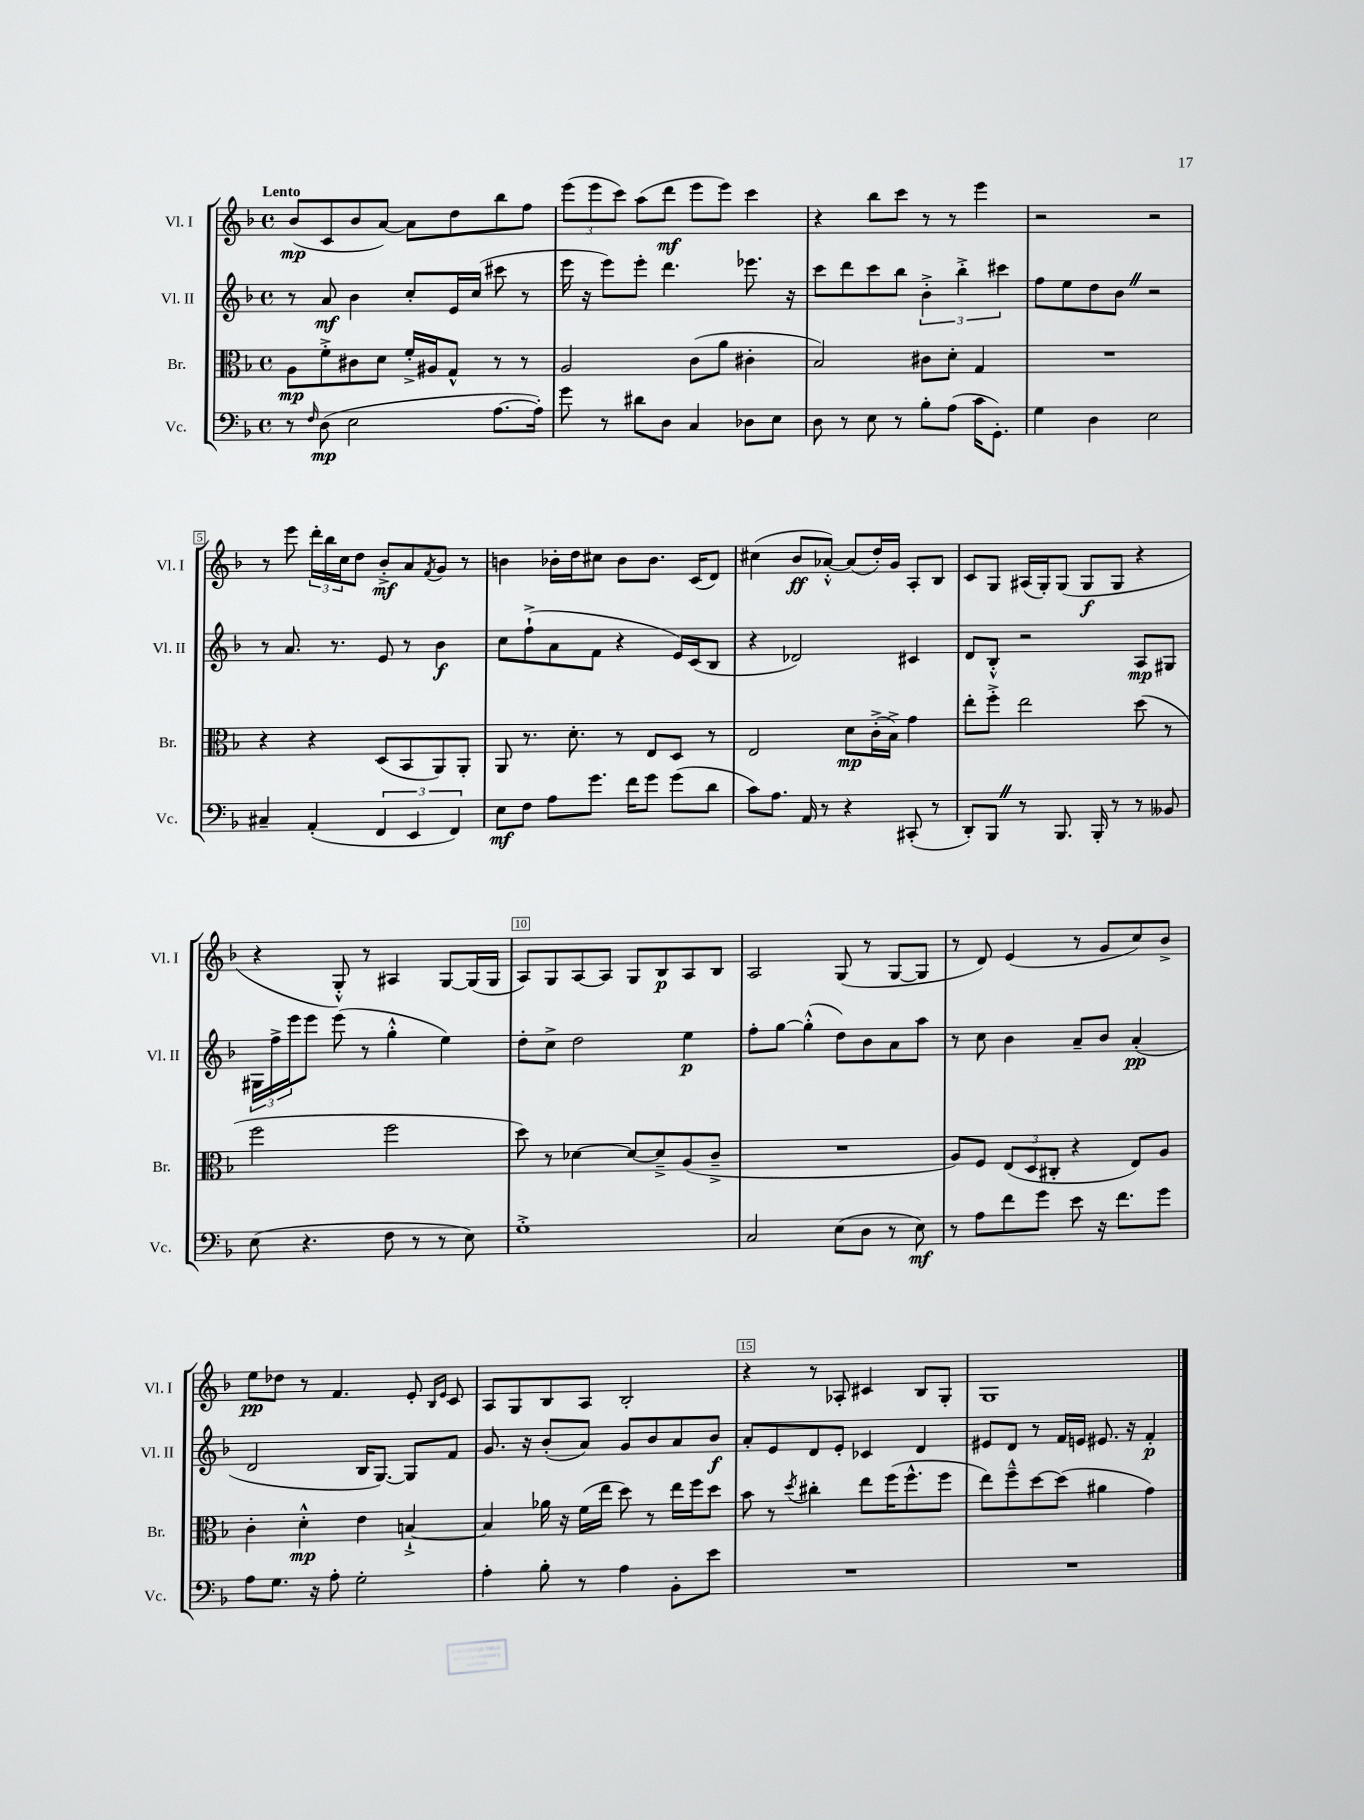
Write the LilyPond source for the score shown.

<<
\new StaffGroup <<
\new Staff = "s0" \with { instrumentName = "Vl. I" shortInstrumentName = "Vl. I" } {
    \clef treble \key f \major \defaultTimeSignature \time 4/4 \tempo "Lento"
    bes'8\mp( c'8 bes'8 a'8~) a'8 d''8 bes''8 f''8 |
    \tuplet 3/2 { e'''8( e'''8 c'''8) } a''8( d'''8\mf e'''8 e'''8) c'''4 |
    r4 bes''8 c'''8 r8 r8 e'''4 |
    r2 r2 |
    r8 e'''8 \tuplet 3/2 { d'''16-. bes''16 c''16 } d''8 bes'8-.->\mf a'8 \acciaccatura { f'8 } g'8 r8 |
    b'4 bes'16-. d''16 cis''8 bes'8 bes'8. c'16( d'8) |
    cis''4( bes'8\ff aes'8~-.-^) aes'8( d''16-.) g'16 a8-. bes8 |
    c'8 g8 ais16( g16-.) g8( g8\f g8 r4 |
    r4 g8-.-^) r8 ais4 g8~ g16( g16 |
    a8) g8 a8~ a8 g8 bes8\p a8 bes8 |
    a2 g8( r8 g8~ g8 |
    r8 d'8) e'4( r8 g'8 c''8) bes'8-> |
    e''8\pp des''8 r8 f'4. e'8-. \grace { bes16 e'16 } c'8 |
    a8 g8 bes8 a8 bes2-. |
    r4 r8 aes8-. cis'4 bes8 g8-. |
    g1 \bar "|." |
}
\new Staff = "s1" \with { instrumentName = "Vl. II" shortInstrumentName = "Vl. II" } {
    \clef treble \key f \major \defaultTimeSignature \time 4/4
    r8 a'8\mf bes'4 c''8-. e'16 c''16( cis'''8 r8 |
    e'''16 r16 e'''8) e'''8-. d'''4. ees'''8. r16 |
    c'''8 d'''8 c'''8 bes''8 \tuplet 3/2 { bes'4-.-> bes''4-.-> cis'''4 } |
    f''8 e''8 d''8 bes'8 \once \override BreathingSign.text = \markup { \musicglyph "scripts.caesura.straight" } \breathe r2 |
    r8 a'8. r8. e'8 r8 bes'4\f |
    c''8 f''8-!->( a'8 f'8 r4 e'16) c'16( bes8 |
    r4 des'2) cis'4 |
    d'8 bes8-.-^ r2 a8\mp gis8 |
    \tuplet 3/2 { gis16 f''16-> e'''16 } e'''8 e'''8( r8 g''4-.-^ e''4) |
    d''8-. c''8-> d''2 e''4\p |
    f''8-. g''8~ g''4-.-^( d''8) bes'8 a'8 a''8 |
    r8 c''8 bes'4 a'8-- bes'8 a'4-.\pp( |
    d'2 bes16 g8.~) g8 f'8 |
    g'8. r16 bes'8-.( a'8) g'8 bes'8 a'8 bes'8\f |
    a'8-. e'8 d'8 e'8-. ces'4 d'4 |
    eis'8 d'8 r8 f'16 e'16 eis'8. r16 f'4-.\p \bar "|." |
}
\new Staff = "s2" \with { instrumentName = "Br." shortInstrumentName = "Br." } {
    \clef alto \key f \major \defaultTimeSignature \time 4/4
    a8\mp f'8-.-> cis'8 d'8 f'16-.-> ais16 g8-^ r8 r8 |
    a2 c'8( a'8 cis'4-. |
    bes2) cis'8 d'8-. g4 |
    R1 |
    r4 r4 d8( bes,8 a,8) a,8-. |
    a,8 r8. d'8.-. r8 e8 d8 r8 |
    e2 d'8\mp c'16-.->( bes16->) g'4 |
    e''8-. f''8-.-> e''2 d''8( r8 |
    f''2 f''2 |
    d''8) r8 des'4~ des'8~ des'8---> a8( c'8---> |
    R1 |
    a8) f8 \tuplet 3/2 { e8( d8 cis8-. } r4 e8) a8 |
    c'4-. d'4-.-^\mp e'4 b4~-!-> |
    b4 aes'16 r16 f'16( e''16 d''8) r8 e''16 f''16 d''8 |
    bes'8 r8 \acciaccatura { d''8 } cis''4-. e''8 f''16( f''8.-^ f''8 |
    e''8) f''8---^ d''8~ d''8( ais'4 g'4) \bar "|." |
}
\new Staff = "s3" \with { instrumentName = "Vc." shortInstrumentName = "Vc." } {
    \clef bass \key f \major \defaultTimeSignature \time 4/4
    r8 \grace { f16 } d8\mp( e2 a8.~ a16-.) |
    g'8 r8 dis'8 d8 c4 des8 e8 |
    d8 r8 e8 r8 bes8-. a8( c'16 g,8.-.) |
    g4 d4 e2 |
    cis4-- a,4-.( \tuplet 3/2 { f,4 e,4 f,4) } |
    e8\mf f8 a8 g'8. f'16 g'8 g'8( d'8 |
    c'8) a8. a,16 r8 r4 cis,8-.( r8 |
    d,8-.) bes,,8 \once \override BreathingSign.text = \markup { \musicglyph "scripts.caesura.straight" } \breathe r8 bes,,8. bes,,16-. r8 r8 beses,8 |
    e8( r4. f8 r8 r8 e8) |
    g1-.-> |
    c2 e8( d8 r8 e8\mf) |
    r8 a8 f'8 g'8 e'8 r16 f'8. g'8 |
    a8 g8. r16 a8-. g2-. |
    a4-. bes8-. r8 a4 bes,8-. e'8 |
    R1 |
    R1 \bar "|." |
}
>>
>>
\layout { \context { \Score \override BarNumber.break-visibility = ##(#f #t #t) barNumberVisibility = #(every-nth-bar-number-visible 5) \override BarNumber.stencil = #(make-stencil-boxer 0.1 0.3 ly:text-interface::print) } }
